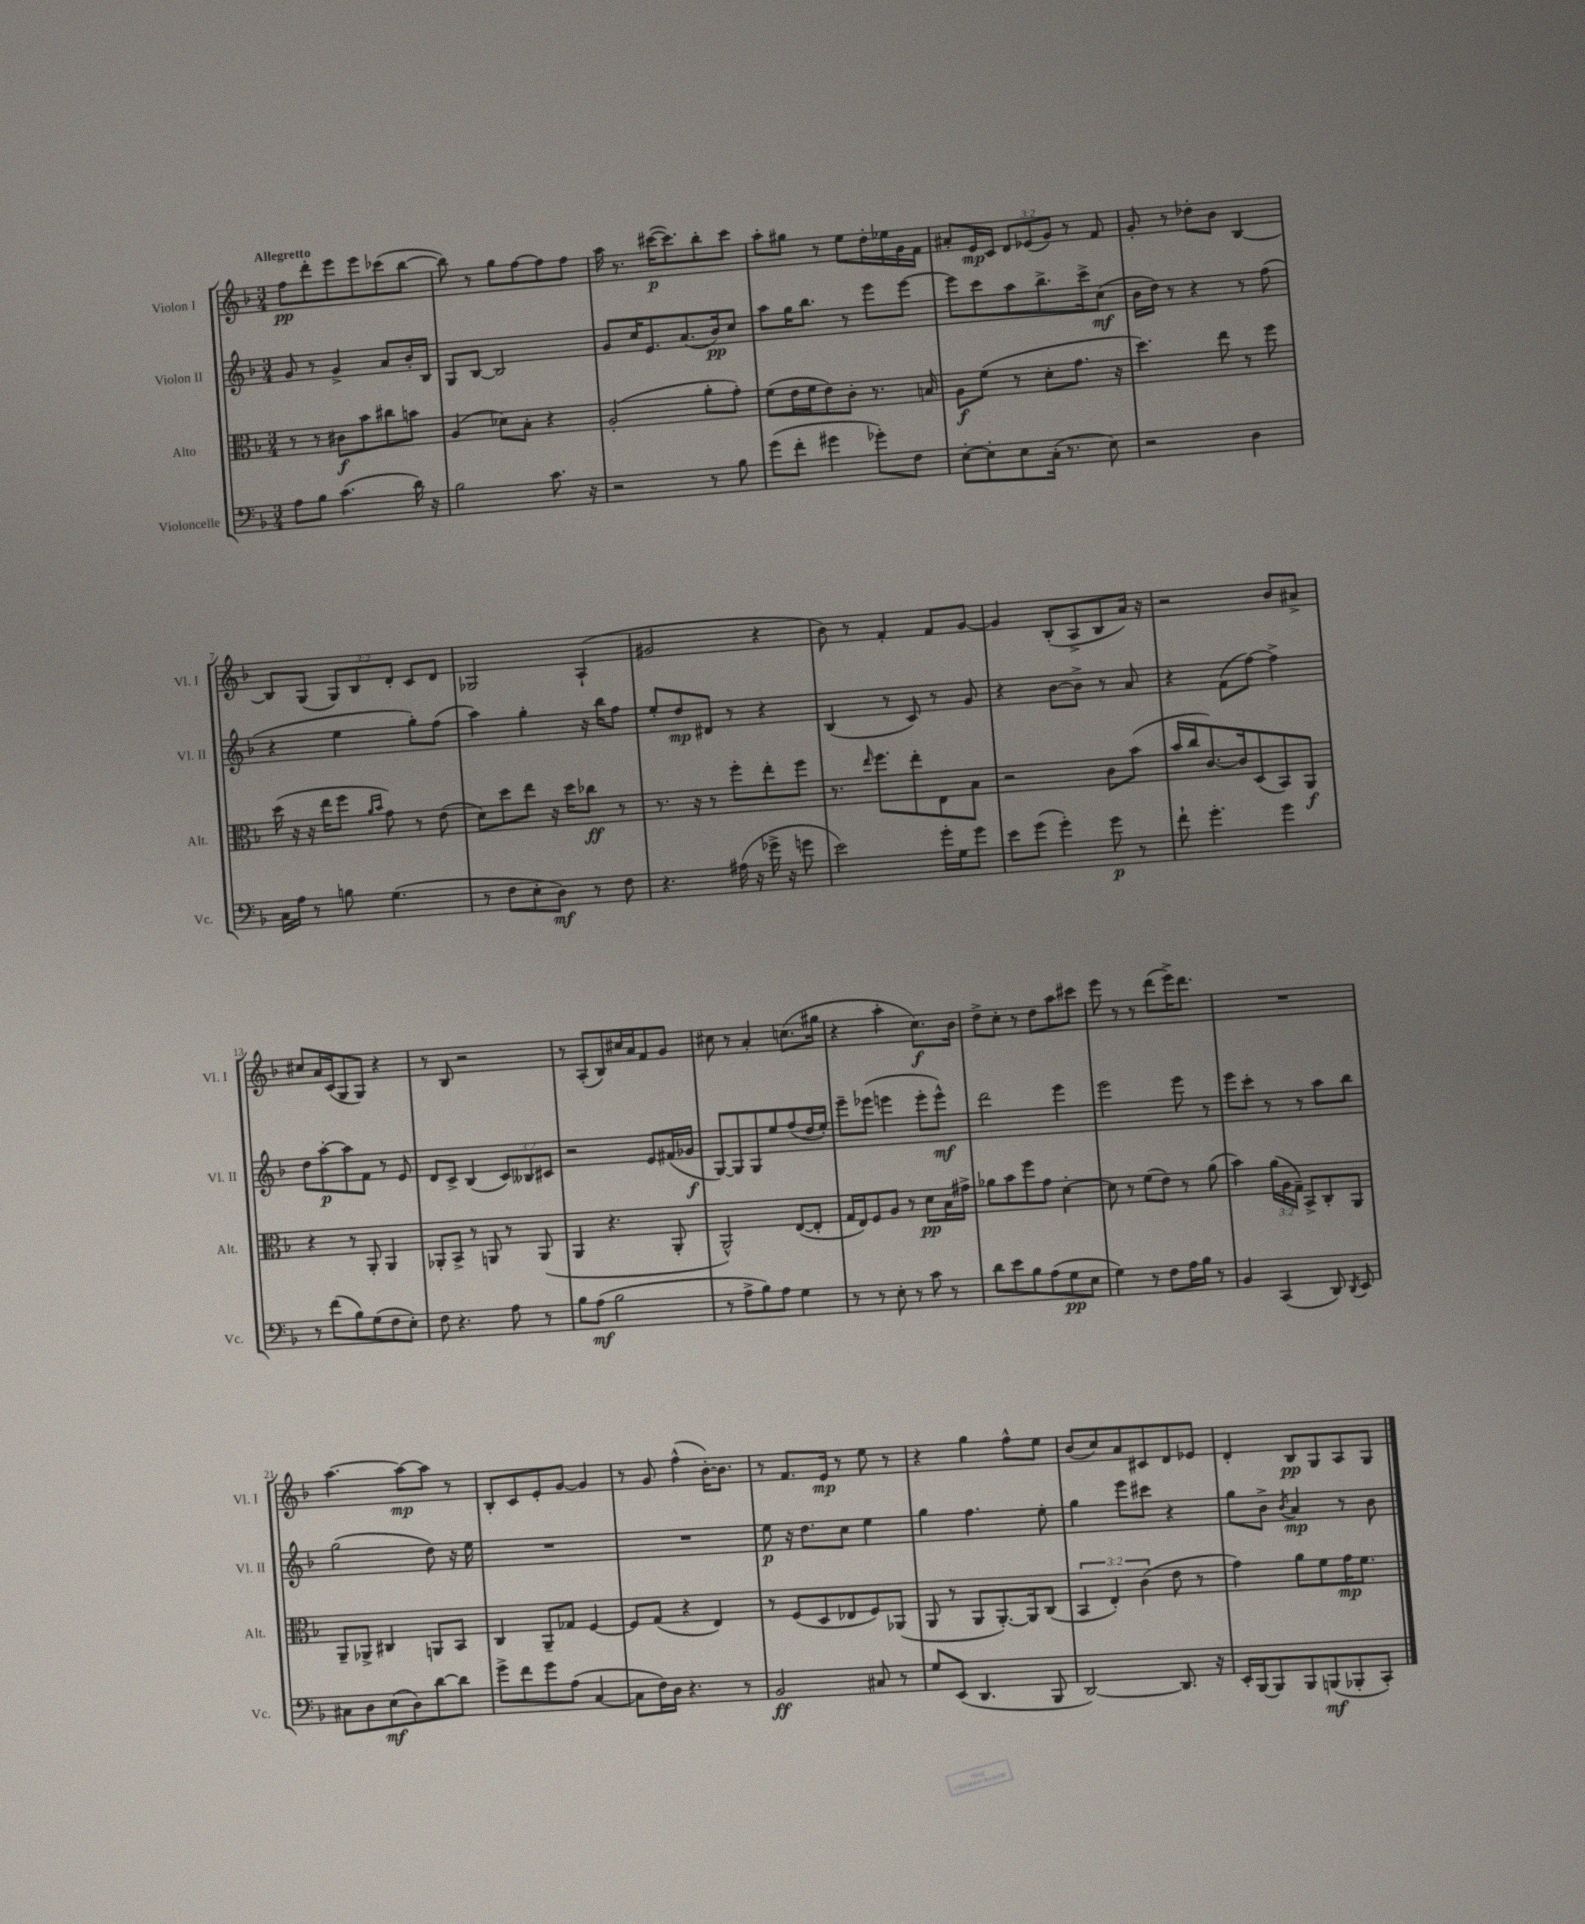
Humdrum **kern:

**kern	**kern	**kern	**kern
*staff4	*staff3	*staff2	*staff1
*clefF4	*clefC3	*clefG2	*clefG2
*k[b-]	*k[b-]	*k[b-]	*k[b-]
*M3/4	*M3/4	*M3/4	*M3/4
8A\L	8r	8g/	8ff\L
8B-\J	8r	8r	8ddd'\
(4.c\	8c#\L	4g^/	8eee\
.	8b-\	.	8eee\
.	8cc#\	8a/L	(8ccc-\
16d\)	8b\J	16b-'/L	[8bb-\J
16r	.	16B-/JJ	.
=	=	=	=
2B-\	(4A/	8G/L	8bb-\])
.	.	[8B-/J	8r
.	8d-\L)	2B-/]	8gg\L
.	8B-'\J	.	[8ff\
8.c\	4r	.	8ff\]
.	.	.	8ff\J
16r	.	.	.
=	=	=	=
2r	(2A'/	8g/L	16aa\
.	.	.	8.r
.	.	16cc/K	.
.	.	8.e/	.
.	.	.	([16ccc#\LK
.	.	.	8.ccc#\])
.	.	(8.a/	.
8r	8a'\L	.	8bb-'\
.	.	16b-/k)	.
8B-\	8g'\J)	8cc/J	8ccc#\J
=	=	=	=
(8g\L	(8f\L	8aa\L	8aa'\L
8f'\J	16e\L	16gg\K	8gg#\J
.	16f\J	8.bb-\J	.
4g#\	8e\)	.	8r
.	8c'\J	8r	8ee\L
8g-'\L)	8.r	8eee\L	16dd'\L
.	.	.	16ee-\
8F\J	.	[8eee\J	16g\
.	16B/	.	16f\JJ
=	=	=	=
[8E'\L	8A\L	8eee\]L	8a#'/L
8E'\]	(8f\J	8ccc\	16e/L
.	.	.	16c/JJ
8E\	8r	8aa\	12d/L
.	.	.	(12e-/
(16C'\Jk	8d'\L	8.bb-^\	.
.	.	.	12g/J)
8.r	.	.	.
.	8.g\J	.	8r
.	.	16ccc^\k	.
8E\)	.	(8cc\J	8f/
.	16r	.	.
=	=	=	=
2r	4.dd\)	16b-\LL	8g'/
.	.	16dd\JJ)	.
.	.	8r	8r
.	.	4r	8dd-'\L
.	8ee\	.	8b-\J
4D\	8r	8r	[4B-/
.	8ff\	(8ff\	.
=	=	=	=
16C\LL	(16dd\	4r	8B-/]L
16A\JJ	16r	.	.
8r	16r	.	(8G/J
.	16ee\LK	.	.
8B\	8ff\J	4ee\	12G/L)
.	.	.	12B-/
.	16qqa/LL	.	.
.	16qqb-/JJ	.	.
(4.G\	8g\)	.	.
.	.	.	12d'/J
.	8r	8gg'\L)	8c/L
.	(8e\	(8ff\J	8d/J
=	=	=	=
8r	8d\L)	4aa\)	2G-/
8F\L	8dd\	.	.
8E'\	8ee\J	4gg'\	.
8D\J)	16r	.	.
.	16dd\LK	.	.
8r	8cc-\J	16r	(4A`/
.	.	16bb-\LK	.
8F\	8r	8ff\J	.
=	=	=	=
4.r	8.r	8ee'/L	2g#/
.	.	8dd/	.
.	16r	.	.
.	8r	8d#/J	.
(16A#\	8ff'\L	8r	.
16r	.	.	.
16g-^\	8ee'\	4r	4r
16r	.	.	.
8g\	8ff\J	.	.
=	=	=	=
2e\)	8.r	(4B-/	8b-\)
.	.	.	8r
.	16qqee/	.	.
.	8.ff\L	.	.
.	.	8r	4f'/
.	8ee'\	8c/)	.
16g'\LL	8E\	8r	8f/L
16G\J	.	.	.
8g\J	8B-\J	8g/	[8g/J
=	=	=	=
8e\L	2r	4r	4g/]
(8g\J	.	.	.
4g'\)	.	[8b-\L	(8B-'/L
.	.	8b-^\]J	8A^/
8g\	8c\L	8r	8B-/
8r	(8b-\J	8a/	16a/Jk)
.	.	.	16r
=	=	=	=
8f`\	16b-/LL	4r	2r
.	16cc/J	.	.
4.g'\	[8.c/)	.	.
.	.	(8f\L	.
.	16c/]k	.	.
.	(8D/	[8ff\J)	.
4g\	8BB-/)	4ff^\]	8b-/L
.	8AA/J	.	8a#^/J
=	=	=	=
8r	4r	8dd\L	8cc#/L
(8f\L	.	[8aa'\	16a/L
.	.	.	(16c/J
8B-\)	8r	8aa\]	8G/
(8G\	8AA'/	8f\J	8G/J)
8F\	4AA/	8r	4r
8E'\J)	.	8e/	.
=	=	=	=
8F\	8AA-'/L	8d/L	8r
4.r	8BB-^/J	8c^/J	8B-/
.	8r	(4B-/	2r
.	8AA/	.	.
8A\	8r	12c/L)	.
.	.	12B--/	.
8r	(8AA/	.	.
.	.	12c#/J	.
=	=	=	=
8B-\L	4AA/	2r	8r
(8A\J	.	.	(8A'/L
2B-\	4.r	.	8B-/)
.	.	.	16cc#/L
.	.	.	16a/J
.	.	8e/L	8f/
.	8AA'/	(16f#/L	8g/J
.	.	16g-/JJ	.
=	=	=	=
8r	2AA^^/)	[8G/L)	8cc#\
8A^\L	.	8G/]	8r
8B-\)	.	8G/	4a'/
8A\J	.	8ee/	.
4G\	([8E/L	(8ff/	(8.cc\L
.	8E'/]J	16dd/L	.
.	.	16ee'/JJ)	16gg#\Jk
=	=	=	=
8r	16G/LL	8eee~\L	4r
.	16E/J)	.	.
8r	8F/	(8eee-\J	.
8E'\	8A/J	4eee\	4aa'\
8r	8r	.	.
8c\	8d\L	8eee'\L	8.cc\L)
8r	16B-\L	8eee^^\J)	.
.	16g#^\JJ	.	16b-\Jk
=	=	=	=
8d\L	8a-\L	2ddd\	8dd^\L
8e\	8b-\	.	8cc'\J
8B-\	8ff\	.	8r
(8A\	8g\J	.	8dd\L
8G\	[4d'\	4eee\	8aa\
8E\J	.	.	8ccc#\J
=	=	=	=
4G\)	8d\]	2eee\	8eee\
.	8r	.	8r
8r	(8f\L	.	8r
8F\L	8e\J)	.	(8ddd\L
16A\L	8r	8eee\	16eee^\K)
16B-\JJ	.	.	8.ddd\J
8r	(8a\	8r	.
=	=	=	=
4BB-/	4b-\)	8eee\L	2.r
.	.	8ccc'\J	.
(4CC/	(24a\LL	8r	.
.	24A\	.	.
.	24G~\JJ)	.	.
.	8BB-^/L	8r	.
8DD/)	8C'/	8aa\L	.
8qDD/	.	.	.
8EE/	8AA/J	8bb-\J	.
=	=	=	=
8C#\L	8AA~/L	(2gg\	[4.aa\
8D\	8AA-^/J	.	.
(8E\	4C#/	.	.
8D\)	.	.	8aa\_L
[8d\	8AA/L	8dd\)	8aa\]J
8d\]J	8BB-/J	16r	8r
.	.	16ee\	.
=	=	=	=
8g^\L	4C/	2.r	8B-'/L
8f\	.	.	8c/
8g\	8AA~/L	.	8e'/
(8A\J	8G-/J	.	[8g/J
[4C/	[4F/	.	4g/]
=	=	=	=
8C\]L	8F/]L	2.r	8r
16F\L)	(8G/J	.	8g/
16D\JJ	.	.	.
4.r	4r	.	(4ff^^\
.	4E/)	.	[16b-'\LK)
.	.	.	8.b-\]J
8r	.	.	.
=	=	=	=
2BB-/	8r	8ee\	8r
.	(8F/L	16r	8.f/L
.	.	8.dd\L	.
.	8D/	.	.
.	.	.	16e/Jk
.	8E-/	8cc\J	8r
8C#/	8F/)	4ee\	8ee\
8r	(8AA-/J	.	8r
=	=	=	=
8G/L	8AA/	4gg\	4r
(8EE/J	8r	.	.
4.DD/	8AA/L	4.ff\	4gg\
.	[8.AA'/)	.	.
.	.	.	8ff^^\L
.	16AA/]k	.	.
8BBB-/	(8C/J	8ee'\	8ee\J
=	=	=	=
[2DD/)	6BB-/	4gg\	(8b-/L
.	.	.	8cc/)
.	6E'/)	.	.
.	.	8eee\L	8a/
.	(6c\	.	.
.	.	8ccc#\J	8c#/
8.DD/]	8e\	4r	8d/
.	8r	.	8e-/J
16r	.	.	.
=	=	=	=
16EE'/LL	4g\)	8gg\L	4d'/
[16BBB-/J	.	.	.
8BBB-/]	.	8b-^\J	.
.	.	8qb-/	.
8BBB-/	8a\L	4a/	8B-/L
(8BBB/	8f\	.	8G/
8BBB-'/	16g\K	8r	8A/
.	8.f\J	.	.
8CC'/J)	.	8b-\	8G/J
==	==	==	==
*-	*-	*-	*-
